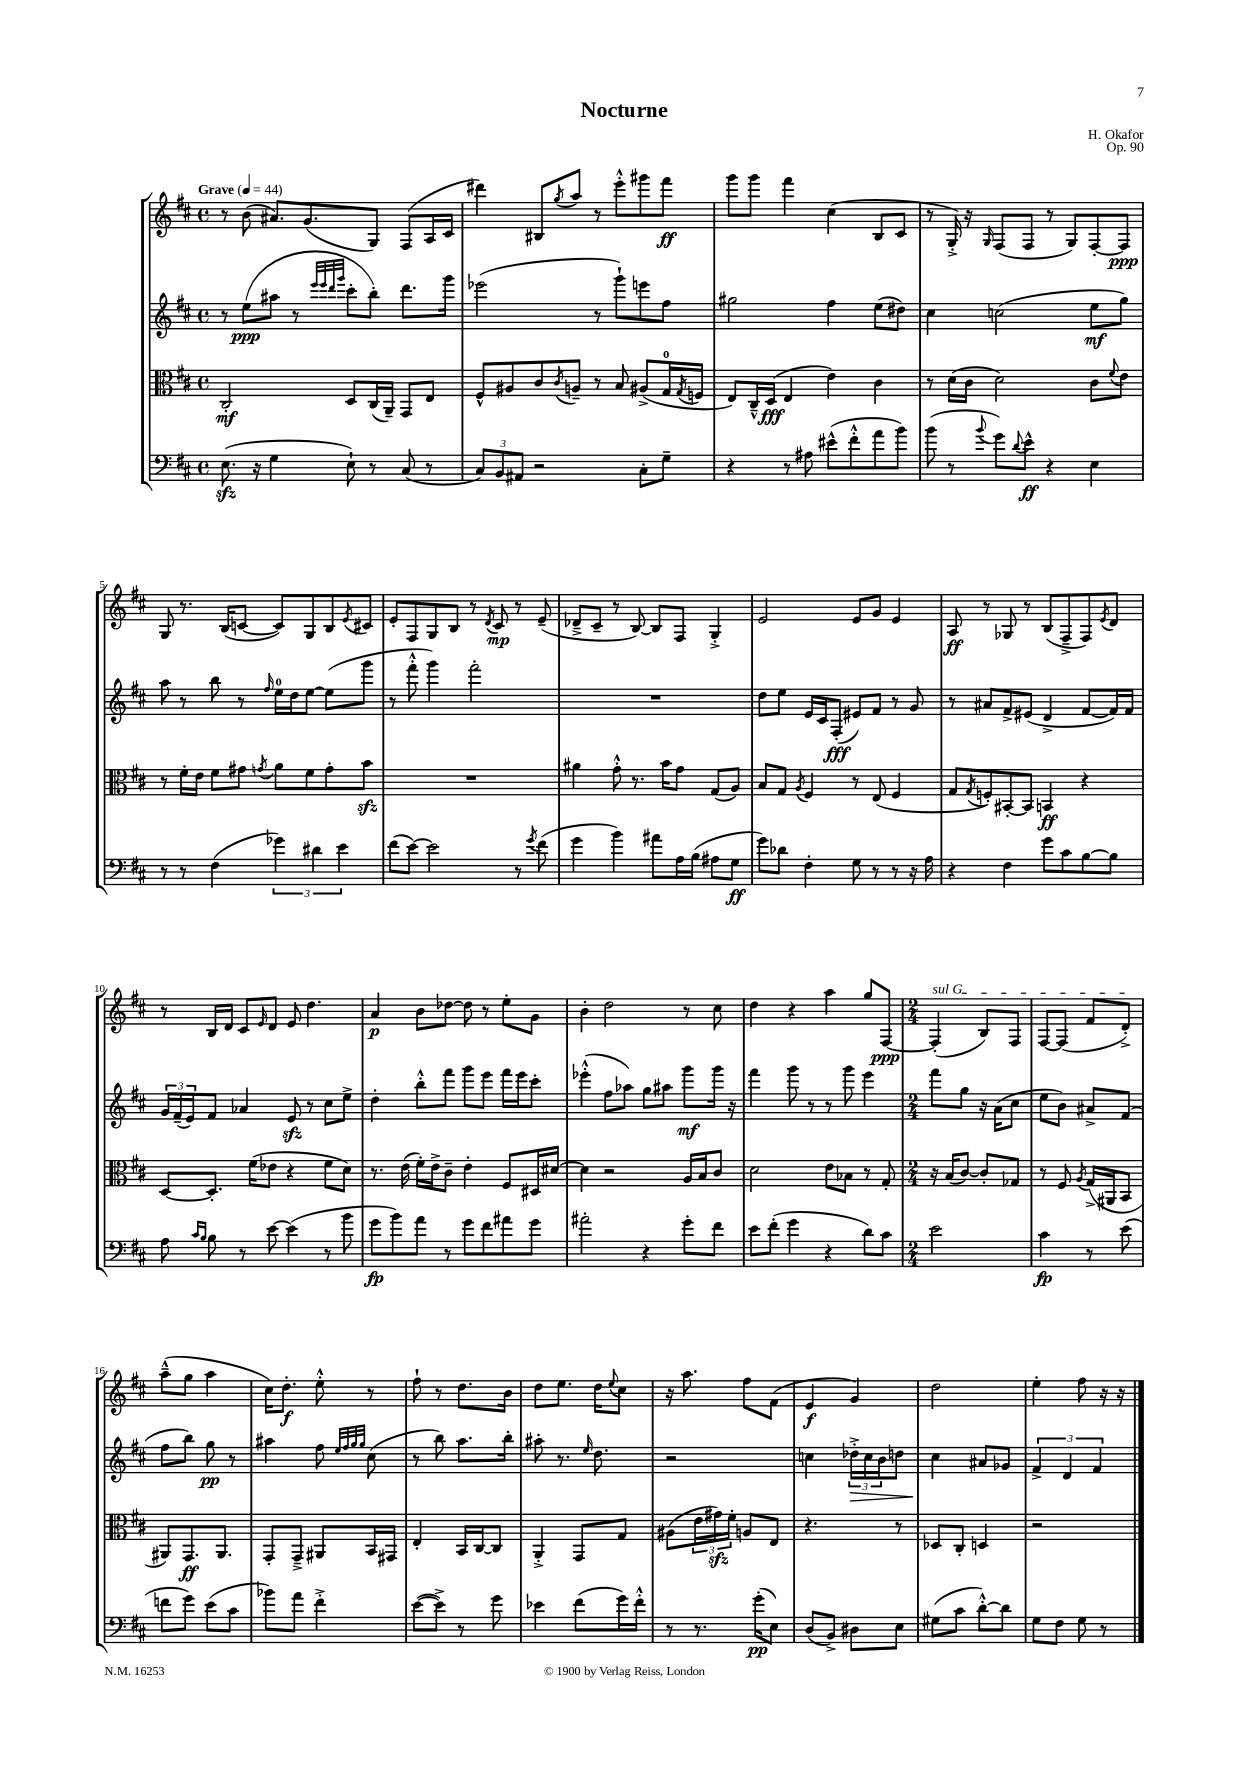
\header { title = "Nocturne" composer = "H. Okafor" opus = "Op. 90" }
<<
\new StaffGroup <<
\new Staff = "s0" {
    \clef treble \key d \major \defaultTimeSignature \time 4/4 \tempo "Grave" 4 = 44
    r8 b'8( ais'8.) g'8.( g8) fis8( a16 cis'16 |
    dis'''4) bis8 \acciaccatura { g''8 } a''8 r8 e'''8-.-^ gis'''8 fis'''8\ff |
    g'''8 g'''8 fis'''4 cis''4( b8 cis'8 |
    r8 g16-.->) r16 \grace { g16 } fis8( fis8 r8 g8) fis8~-. fis8\ppp |
    g8 r8. b16( c'8~ c'8) g8 b8 \acciaccatura { e'8 } cis'8 |
    e'8-. fis8 g8 b8 r8 \acciaccatura { d'8 } cis'8\mp r8 e'8--( |
    des'8---> cis'8-- r8 b8~) b8 fis8 g4-.-> |
    e'2 e'8 g'8 e'4 |
    a8\ff r8 ges8 r8 b8( fis8---> fis8) \acciaccatura { e'8 } d'8 |
    r8 b16 d'16 cis'8 \grace { e'16 } d'8 e'8 d''4. |
    a'4\p b'8 des''8~ des''8 r8 e''8-. g'8 |
    b'4-. d''2 r8 cis''8 |
    d''4 r4 a''4 g''8 fis8~\ppp |
    \numericTimeSignature \time 2/4 \once \override TextSpanner.bound-details.left.text = \markup { \italic "sul G" } fis4-.\startTextSpan( b8) fis8 |
    fis8~ fis8( fis'8 d'8-.->\stopTextSpan) |
    a''8---^( g''8 a''4 |
    cis''16) d''8.-.\f e''8-.-^ r8 |
    fis''8-! r8 d''8. b'16 |
    d''8 e''8. d''16 \appoggiatura { e''8 } cis''8 |
    r16 a''8. fis''8 fis'8( |
    e'4\f g'4) |
    d''2 |
    e''4-. fis''8 r16 r16 \bar "|." |
}
\new Staff = "s1" {
    \clef treble \key d \major \defaultTimeSignature \time 4/4
    r8 e''8\ppp( ais''8 r8 \grace { e'''32 e'''32 d'''32 g'''32 } cis'''8-. b''8-.) d'''8. g'''16 |
    ees'''2( r8 g'''8-!) e'''8 fis''8 |
    gis''2 fis''4 e''8( dis''8) |
    cis''4 c''2( e''8\mf g''8) |
    a''8 r8 b''8 r8 \grace { fis''16 } e''16-0 d''16 e''8~ e''8( g'''8 |
    r8 fis'''8-.-^ g'''4) fis'''2-. |
    R1 |
    d''8 e''8 e'16 cis'16 fis8-.\fff( eis'8) fis'8 r8 g'8 |
    r8 ais'8 fis'8-> eis'8( d'4-> fis'8~ fis'16) fis'16 |
    \tuplet 3/2 { g'16 fis'16--( e'16) } fis'8 aes'4 e'8\sfz r8 cis''8 e''8-> |
    d''4-. b''8-.-^ fis'''8 g'''8 e'''8 fis'''16 e'''16 cis'''8-. |
    ees'''4-.-^( fis''8 aes''8) g''8 ais''8 g'''8\mf g'''16 r16 |
    fis'''4 g'''8 r8 r8 g'''8 e'''4 |
    \numericTimeSignature \time 2/4 fis'''8 g''8 r16 a'16( cis''8 |
    e''8 b'8) ais'8-> fis'8( |
    fis''8 b''8) g''8\pp r8 |
    ais''4 fis''8 \grace { e''32 fis''32 g''32 g''32 } cis''8( |
    r8 b''8) a''8. b''16-. |
    ais''8-. r8. \grace { e''16 } d''8. |
    r2 |
    c''4 \tuplet 3/2 { des''16-.->\> c''16 b'16 } d''8 |
    cis''4\! ais'8 ges'8 |
    \tuplet 3/2 { fis'4-> d'4 fis'4 } \bar "|." |
}
\new Staff = "s2" {
    \clef alto \key d \major \defaultTimeSignature \time 4/4
    cis2-.\mf d8 cis16( a,16--) g,8 e8 |
    fis8-^ ais8 cis'8 \acciaccatura { cis'8 } a8-- r8 b8 ais8->( g16-0 \acciaccatura { g8 } f16 |
    e8) cis16---^ d16\fff( e4 e'4) cis'4 |
    r8 d'16( cis'16 d'2) cis'8 \appoggiatura { fis'8 } e'8 |
    r8 fis'16-. e'16 fis'8 gis'8 \acciaccatura { g'8 } a'8 fis'8 g'8-. b'8\sfz |
    R1 |
    ais'4 g'8-.-^ r8. b'16 g'8 g8( a8) |
    b8 g8 \acciaccatura { a8 } fis4 r8 e8( fis4 |
    g8 \acciaccatura { g8 } f8-.) bis,8~-. bis,8 b,4\ff r4 |
    d8~ d8.-. fis'16( ees'8 r4 fis'8 d'8) |
    r8. e'16( fis'16-.) e'16-> cis'8-- e'4-. fis8 dis16 dis'16~ |
    dis'4 r2 a16 b16 cis'8 |
    d'2 e'8 bes8 r8 g8-. |
    \numericTimeSignature \time 2/4 r16 b16( cis'8~) cis'8-. ges8 |
    r8 fis8 \acciaccatura { a8 } g16->( ais,16 b,8 |
    ais,8) g,8.\ff ais,8. |
    g,8-. g,8---> ais,8 b,16 gis,16 |
    e4-. b,16 cis16~ cis8 |
    a,4-.-> g,8 g8 |
    ais8( \tuplet 3/2 { e'16 gis'16\sfz) fis'16-. } a8 e8 |
    r4. r8 |
    des8 cis8-. d4 |
    r2 \bar "|." |
}
\new Staff = "s3" {
    \clef bass \key d \major \defaultTimeSignature \time 4/4
    e8.\sfz( r16 g4 e8-!) r8 cis8( r8 |
    \tuplet 3/2 { cis8) b,8 ais,8 } r2 cis8-. g8-- |
    r4 r8 ais8 eis'8-^( fis'8-.-^ a'8 b'8) |
    b'8( r8 \appoggiatura { b'8 } g'8) \appoggiatura { d'8 } e'8-^\ff r4 e4 |
    r8 r8 fis4( \tuplet 3/2 { ges'4) dis'4 e'4 } |
    fis'8( e'8~) e'2 r8 \acciaccatura { g'8 } fis'8( |
    g'4 b'4) ais'8 a16 b16( ais8 g8\ff |
    g'8) des'8 fis4-. g8 r8 r8 r16 a16 |
    r4 fis4 g'8 cis'8 b8~ b8 |
    a8 \grace { cis'16 b16 } b8 r8 e'8~ e'4( r8 b'8 |
    g'8\fp b'8) a'8 r8 g'8 fis'8 ais'8 g'8 |
    ais'2-. r4 g'8-. fis'8 |
    e'8 fis'8-.( g'4 r4 d'8) cis'8 |
    \numericTimeSignature \time 2/4 e'2 |
    cis'4\fp r8 e'8( |
    f'8 g'8) e'8( cis'8 |
    bes'8) a'8 fis'4-.-> |
    e'8~( e'8->) r8 g'8 |
    ees'4 fis'8( g'16) fis'16-.-^ |
    r8 r8. g'16-.\pp( e8) |
    d8( b,8->) dis8 e8 |
    gis8( cis'8 d'8~-.-^) d'8 |
    g8 fis8 g8 r8 \bar "|." |
}
>>
>>
